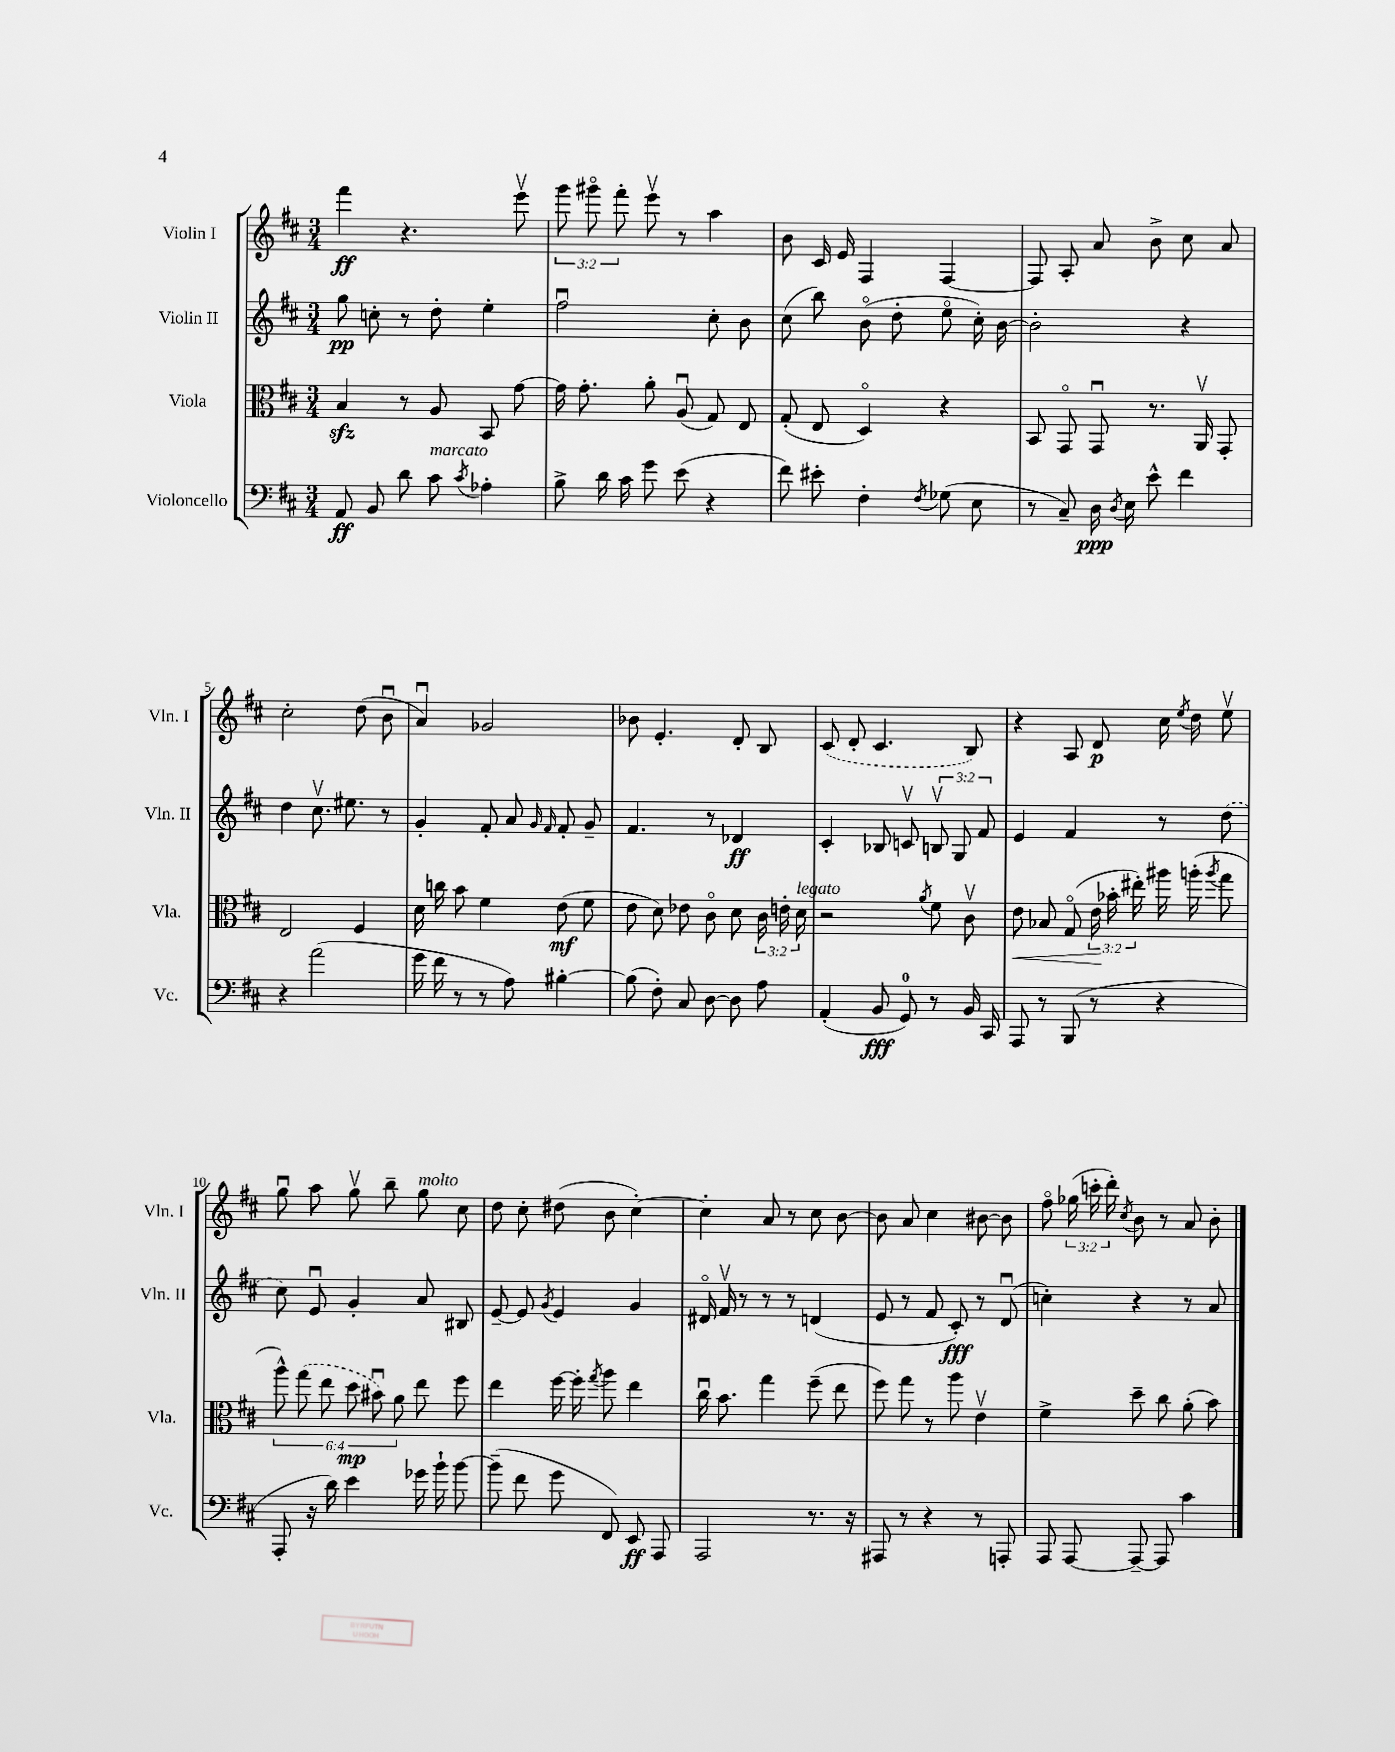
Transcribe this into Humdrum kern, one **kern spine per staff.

**kern	**dynam	**kern	**dynam	**kern	**dynam	**kern	**dynam
*part4	*part4	*part3	*part3	*part2	*part2	*part1	*part1
*staff4	*staff4	*staff3	*staff3	*staff2	*staff2	*staff1	*staff1
*I"Violoncello	*	*I"Viola	*	*I"Violin II	*	*I"Violin I	*
*I'Vc.	*	*I'Vla.	*	*I'Vln. II	*	*I'Vln. I	*
*clefF4	*	*clefC3	*	*clefG2	*	*clefG2	*
*k[f#c#]	*	*k[f#c#]	*	*k[f#c#]	*	*k[f#c#]	*
*M3/4	*	*M3/4	*	*M3/4	*	*M3/4	*
=1	=1	=1	=1	=1	=1	=1	=1
8AA/	ff	4Bzz/	.	8gg\	pp	4fff#\	ff
8BB/	.	.	.	8ccn'\	.	.	.
8d\	.	8r	.	8r	.	4.r	.
!LO:TX:a:i:t=marcato	!	!	!	!	!	!	!
8c#\	.	8A/	.	8dd'\	.	.	.
8qc#/	.	.	.	.	.	.	.
4A-X'\	.	8BB/	.	4ee'\	.	.	.
.	.	[8g\	.	.	.	8eeev\	.
=2	=2	=2	=2	=2	=2	=2	=2
8B^\	.	16g\]	.	2ff#u\	.	12ggg\	.
.	.	8.g'\	.	.	.	.	.
.	.	.	.	.	.	12ggg#X\	.
16d\	.	.	.	.	.	.	.
.	.	.	.	.	.	12fff#'\	.
16c#\	.	.	.	.	.	.	.
8g\	.	8a'\	.	.	.	8eeev\	.
(8e\	.	(8Au/	.	.	.	8r	.
4r	.	8G/)	.	8cc#'\	.	4aa\	.
.	.	8E/	.	8b\	.	.	.
=3	=3	=3	=3	=3	=3	=3	=3
8f#\)	.	(8G'/	.	(8cc#\	.	8b\	.
8e#X'\	.	8E/	.	8bb\)	.	16c#/	.
.	.	.	.	.	.	16e/	.
4F#'\	.	4D/)	.	(8b\	.	4F#/	.
.	.	.	.	8dd'\	.	.	.
8qF#/	.	.	.	.	.	.	.
(8G-X\	.	4r	.	8ee\	.	[4F#/	.
8E\	.	.	.	16cc#'\)	.	.	.
.	.	.	.	[16b\	.	.	.
=4	=4	=4	=4	=4	=4	=4	=4
8r	.	8BB/	.	2b'\]	.	8F#/]	.
8C#~/)	.	8GG/	.	.	.	8A'/	.
16D\	ppp	8GGu/	.	.	.	8a/	.
8qD/	.	.	.	.	.	.	.
16E\	.	.	.	.	.	.	.
8e^^\	.	8.r	.	.	.	8b^\	.
4f#\	.	.	.	4r	.	8cc#\	.
.	.	16AAv/	.	.	.	.	.
.	.	8GG'/	.	.	.	8a/	.
!!LO:LB:g=z
=5	=5	=5	=5	=5	=5	=5	=5
4r	.	2E/	.	4dd\	.	2cc#'\	.
(2a\	.	.	.	8.cc#v\	.	.	.
.	.	.	.	8.ee#X\	.	.	.
.	.	4F#/	.	.	.	(8dd\	.
.	.	.	.	8r	.	8bu\	.
=6	=6	=6	=6	=6	=6	=6	=6
16g\	.	16d\	.	4g'/	.	4au/)	.
16f#\	.	16ccn\	.	.	.	.	.
8r	.	8b\	.	.	.	.	.
8r	.	4f#\	.	8f#'/	.	2g-X/	.
8A\)	.	.	.	8a/	.	.	.
.	.	.	.	16qqg/	.	.	.
.	.	.	.	16qqf#/	.	.	.
[4B#X'\	.	(8e\	mf	8f#'/	.	.	.
.	.	8f#\	.	8g~/	.	.	.
=7	=7	=7	=7	=7	=7	=7	=7
(8B#\]	.	8e\	.	4.f#/	.	8b-X\	.
8F#'\)	.	8d\)	.	.	.	4.e'/	.
8C#/	.	8e-X\	.	.	.	.	.
[8D\	.	8c#\	.	8r	.	.	.
8D\]	.	8d\	.	4d-X/	ff	8d'/	.
8A\	.	24c#\	.	.	.	8B/	.
.	.	24en'\	.	.	.	.	.
!	!	!LO:TX:a:i:t=legato	!	!	!	!	!
.	.	24d\	.	.	.	.	.
=8	=8	=8	=8	=8	=8	=8	=8
(4AA'/	.	2r	.	4c#'/	.	(8c#/	.
.	.	.	.	.	.	8d'/	.
8BB/	fff	.	.	8B-X/	.	4.c#/	.
8GG/)	.	.	.	8cnv/	.	.	.
.	.	8qa/	.	.	.	.	.
8r	.	8f#\	.	12Bnv/	.	.	.
.	.	.	.	12G/	.	.	.
16BB/	.	8c#v\	.	.	.	8B/)	.
.	.	.	.	12f#/	.	.	.
16CC#/	.	.	.	.	.	.	.
=9	=9	=9	=9	=9	=9	=9	=9
!	!	!	!LO:HP:b	!	!	!	!
8AAA/	.	8e\	<	4e/	.	4r	.
8r	.	8B-X/	.	.	.	.	.
(8BBB/	.	(8G/	.	4f#/	.	8A/	.
8r	.	24e\	.	.	.	8d/	p
.	.	24b-X'\	[	.	.	.	.
.	.	24ee#X'\)	.	.	.	.	.
4r	.	16aa#X\	.	8r	.	16cc#\	.
.	.	.	.	.	.	8qee/	.
.	.	(16aan'\	.	.	.	16dd\	.
.	.	8qaa/	.	.	.	.	.
.	.	8gg\	.	(8dd\	.	8eev\	.
!!LO:LB:g=z
=10	=10	=10	=10	=10	=10	=10	=10
8AAA'/	.	12aa^^\)	.	8cc#\)	.	8ggu\	.
.	.	(12gg\	.	.	.	.	.
16r	.	.	.	8eu/	.	8aa\	.
.	.	12ee\	.	.	.	.	.
16d\)	.	.	.	.	.	.	.
4e\	.	12dd\	mp	4g'/	.	8ggv\	.
.	.	12b#Xu\)	.	.	.	.	.
.	.	.	.	.	.	8bb~\	.
.	.	12a\	.	.	.	.	.
!	!	!	!	!	!	!LO:TX:a:i:t=molto	!
16g-X\	.	8ee\	.	8a/	.	8gg\	.
16b`\	.	.	.	.	.	.	.
[8b\	.	8ff#\	.	8B#X/	.	8cc#\	.
=11	=11	=11	=11	=11	=11	=11	=11
(8b~\]	.	4ee\	.	[8e~/	.	8dd\	.
8f#\	.	.	.	8e/]	.	8cc#'\	.
.	.	.	.	8qg/	.	.	.
8g\	.	[16ff#\	.	4e/	.	(8dd#X\	.
.	.	16ff#'\]	.	.	.	.	.
.	.	8qgg/	.	.	.	.	.
8FF#/)	.	8aa\	.	.	.	8b\	.
8EE/	ff	4ee\	.	4g/	.	[4cc#'\)	.
8AAA/	.	.	.	.	.	.	.
=12	=12	=12	=12	=12	=12	=12	=12
2AAA/	.	16cc#u\	.	16d#X/	.	4cc#'\]	.
.	.	8.b\	.	16f#v/	.	.	.
.	.	.	.	8r	.	.	.
.	.	4gg\	.	8r	.	8a/	.
.	.	.	.	8r	.	8r	.
8.r	.	(8ff#~\	.	(4dn/	.	8cc#\	.
.	.	8ee\	.	.	.	[8b\	.
16r	.	.	.	.	.	.	.
=13	=13	=13	=13	=13	=13	=13	=13
8AAA#X/	.	8ff#\)	.	8e/	.	8b\]	.
8r	.	8gg\	.	8r	.	8a/	.
4r	.	8r	.	8f#/	.	4cc#\	.
.	.	8aa\	.	8c#'/)	fff	.	.
8r	.	4ev\	.	8r	.	[8b#X\	.
8AAAn'/	.	.	.	(8du/	.	8b#\]	.
=14	=14	=14	=14	=14	=14	=14	=14
8AAA/	.	4f#^\	.	4ccn'\)	.	8ff#\	.
[8AAA/	.	.	.	.	.	(24gg-X\	.
.	.	.	.	.	.	24cccn'\	.
.	.	.	.	.	.	24ddd'\)	.
.	.	.	.	.	.	8qcc#/	.
8AAA~/_	.	8dd~\	.	4r	.	8b\	.
8AAA/]	.	8cc#\	.	.	.	8r	.
4c#\	.	(8a'\	.	8r	.	8a/	.
.	.	8b\)	.	8a/	.	8b'\	.
==	==	==	==	==	==	==	==
*-	*-	*-	*-	*-	*-	*-	*-
